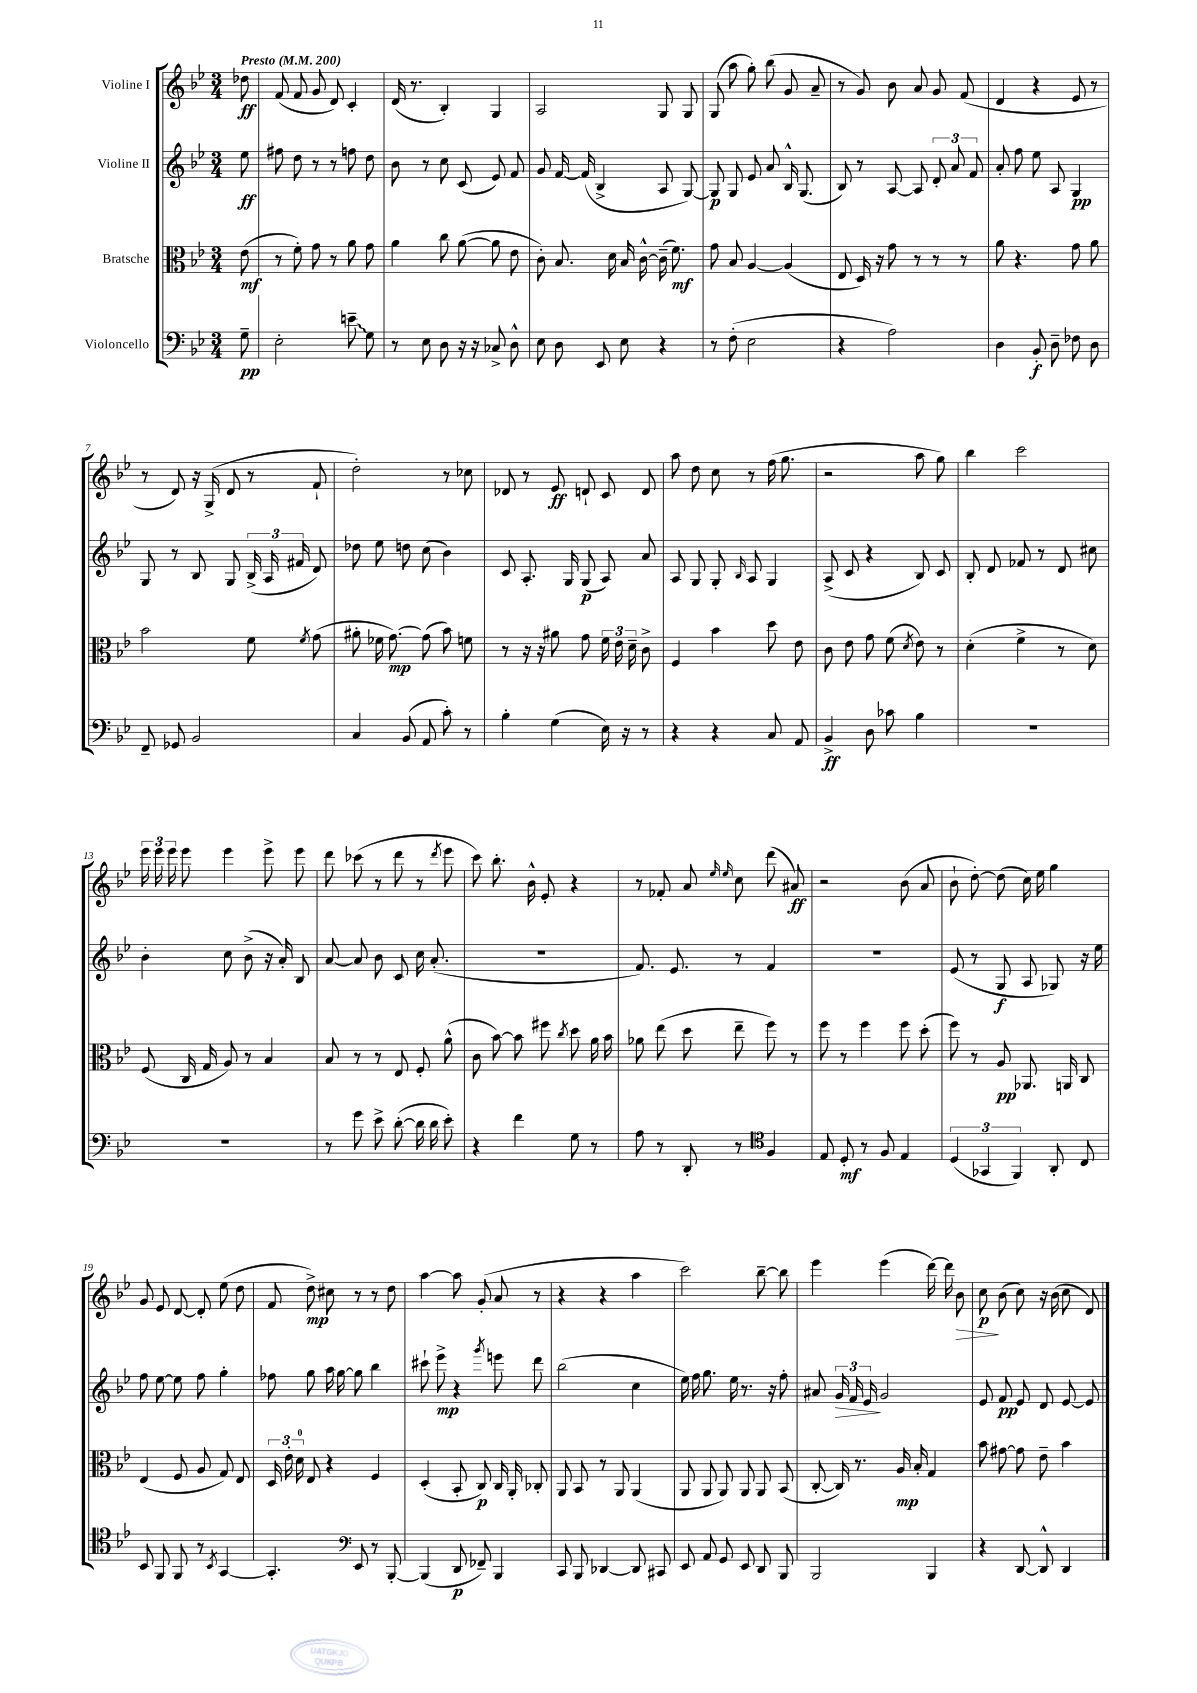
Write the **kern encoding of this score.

**kern	**kern	**kern	**kern
*staff4	*staff3	*staff2	*staff1
*clefF4	*clefC3	*clefG2	*clefG2
*k[b-e-]	*k[b-e-]	*k[b-e-]	*k[b-e-]
*M3/4	*M3/4	*M3/4	*M3/4
*MM200	*MM200	*MM200	*MM200
8G~\	(8e-\	8ee-\	8dd-\
=	=	=	=
2E-'\	8r	8ff#\	(8f/
.	8f'\)	8dd\	8f/
.	8g\	8r	8g/
.	8r	8r	8d/)
8e~\	8a\	8ff\	4c'/
8G\	8g\	8dd\	.
=	=	=	=
8r	4a\	8b-\	(16d/
.	.	.	8.r
8E-\	.	8r	.
8D\	8cc\	8cc\	4B-'/)
16r	([8a\	(8c/	.
16r	.	.	.
8C-^/	8a\]	8e-/)	4G/
8D^^\	8e-\	8f/	.
=	=	=	=
8E-\	8c'\)	8g/	2A/
8D\	8.B-/	[16f/	.
.	.	(16f/]	.
8EE-/	.	4B-^/	.
.	16d\	.	.
8E-\	16B-/	.	.
.	[16c^^\	.	.
4r	(16c~\]	8A/	8G/
.	8.f\)	.	.
.	.	[8G/)	8G/
=	=	=	=
8r	8g\	8G/]	(8G/
(8F'\	8B-/	8G/	8aa\
2E-\	[4A/	8e-/	8gg'\)
.	.	8a/	(8bb-\
.	(4A/]	16B-^^/	8g/
.	.	(8.G/	.
.	.	.	8a~/
=	=	=	=
4r	8E-/	8B-/)	8r
.	16D/)	8r	8g/)
.	16r	.	.
2A\)	8g\	[8A/	8b-\
.	8r	8A/]	8a/
.	8r	12d'/	8g/
.	.	12a/	.
.	8r	.	(8f/
.	.	12f/	.
=	=	=	=
4D\	8a\	8a'/	4d/
.	4.r	8ff\	.
8BB-'/	.	8ee-\	4r
8D~\	.	8A/	.
8F-\	8g\	4G/	8e-/
8D\	8a\	.	8r
=	=	=	=
8FF~/	2b-\	8G/	8r
8GG-/	.	8r	8d/)
2BB-/	.	8B-/	16r
.	.	.	(16G^/
.	.	8G/	8d/
.	8f\	(24B-^/	8r
.	.	24A/	.
.	.	24f#/	.
.	8qf/	.	.
.	(8g\	8d/)	8f`/
=	=	=	=
4C/	8a#'\	8dd-\	2dd'\)
.	16f-\	8ee-\	.
.	[8.g\)	.	.
(8BB-/	.	8dd\	.
8AA/	(8g\]	(8cc\	.
8c'\)	8b-\)	4b-\)	8r
8r	8f\	.	8cc-\
=	=	=	=
4B-'\	8r	8c/	8d-/
.	16r	8.A'/	8r
.	16r	.	.
(4G\	8a#\	.	8e-/
.	.	16G/	.
.	8g\	(8G/	8d`/
16E-\)	24f\	8A/)	8c/
.	24e-\	.	.
16r	.	.	.
.	24d~\	.	.
8r	8c^\	8a/	8d/
=	=	=	=
4r	4F/	8A/	8aa\
.	.	8G/	8dd\
4r	4b-\	8G'/	8cc\
.	.	16qqB-/	.
.	.	8A/	8r
8C/	8dd\	4G/	(16ff\
.	.	.	8.gg\
8AA/	8e-\	.	.
=	=	=	=
4BB-^/	8c\	(8A^/	2r
.	8e-\	8c/	.
8D\	8g\	4r	.
8c-\	(8f\	.	.
.	8qd/	.	.
4B-\	8e-\)	8B-/)	8aa\
.	8r	8c/	8gg\)
=	=	=	=
2.r	(4d'\	8B-'/	4bb-\
.	.	8d/	.
.	4f^\	8f-/	2ccc\
.	.	8r	.
.	8r	8d/	.
.	8d\)	8cc#\	.
=	=	=	=
2.r	(8F/	4b-'\	24eee-\
.	.	.	24eee-\
.	.	.	24eee-\
.	16C/	.	8eee-\
.	16G/	.	.
.	8A/)	8cc\	4eee-\
.	8r	(8b-^\	.
.	4B-/	16r	8eee-^\
.	.	16a'/)	.
.	.	8B-/	8eee-\
=	=	=	=
8r	8B-/	[8a/	8ddd\
8g\	8r	8a/]	(8ccc-\
8e-^\	8r	8b-\	8r
([8d'\	8E-/	8c/	8ddd\
16d\]	8F'/	16cc\	8r
16d\	.	(8.a'/	.
.	.	.	8qddd/
8e-'\)	(8a^^\	.	8eee-\
=	=	=	=
4r	8c\	2.r	8ccc\)
.	[8b-\)	.	8.bb-'\
4f\	8b-\]	.	.
.	.	.	16b-^^\
.	8ff#\	.	8e-'/
.	8qcc/	.	.
8G\	8dd\	.	4r
8r	16a\	.	.
.	16b-\	.	.
=	=	=	=
8A\	8a-\	8.f/)	8r
8r	(8ee-\	.	8f-'/
.	.	8.e-/	.
8DD'/	8dd\	.	8a/
.	.	.	16qqee-/
.	.	.	16qqee-/
8r	8ee-~\	8r	8cc\
*clefC4	*	*	*
4F/	8ff\)	4f/	(8ddd\
.	8r	.	8a#/)
=	=	=	=
8E-/	8ff\	2.r	2r
8D'/	8r	.	.
8r	4ff\	.	.
8F/	.	.	.
4E-/	8ff\	.	(8b-\
.	(8dd'\	.	8a/
=	=	=	=
(6D/	8ff\)	(8e-/	8b-`\
.	8r	8r	[8dd'\)
6GG-/	.	.	.
.	8A/	8G/	(8dd\]
6FF/)	.	.	.
.	8.AA-/	8A/	16cc\)
.	.	.	16ee-\
8AA'/	.	8G-/)	4gg\
.	16AA/	.	.
8C/	8C/	16r	.
.	.	16ee-\	.
=	=	=	=
8BB-/	(4E-/	8ff\	8g/
8FF/	.	[8ee-\	8e-/
8FF/	8F/	8ee-\]	[8d/
8r	8A/	8ff\	8d'/]
8qBB-/	.	.	.
[4GG/	8G/)	4gg'\	(8ee-\
.	8E-/	.	8dd\
=	=	=	=
4.GG'/]	24D/	8ff-\	8f/
.	24e-'\	.	.
.	24d\	.	.
.	8E-/	8gg\	8dd^\)
.	4r	16aa\	8cc#\
.	.	[16gg\	.
*clefF4	*	*	*
8EE-/	.	8gg\]	8r
8r	4F/	4bb-\	8r
[8BBB-'/	.	.	8dd\
=	=	=	=
(4BBB-/]	(4D'/	8ccc#`\	[4aa\
.	.	8eee-^\	.
8DD/	8BB-'/	4r	8aa\]
8FF-~/)	8C/)	.	(8g'/
.	.	8qggg/	.
4BBB-/	16C/	8eee\	8a/
.	16AA'/	.	.
.	8C-'/	8ddd\	8r
=	=	=	=
8CC/	8AA/	(2bb-\	4r
8BBB-/	8BB-/	.	.
[4DD-/	8r	.	4r
.	8AA/	.	.
8DD-/]	(4AA/	4cc\	4aa\
8CC#/	.	.	.
=	=	=	=
8EE-/	8AA/	16ee-\)	2ccc\)
.	.	16ff\	.
8AA/	8AA/	8.gg\	.
8GG/	8AA/)	.	.
.	.	16ee-\	.
8EE-/	8AA/	8.r	.
8DD/	8AA/	.	[8bb-~\
.	.	16r	.
8BBB-/	(8BB-/	8ff'\	8bb-\]
=	=	=	=
2BBB-/	[8C'/	8a#/	4eee-\
.	16C/])	24g/	.
.	.	24f/	.
.	8.r	.	.
.	.	24e-/	.
.	.	2g/	(4eee-\
.	16A/	.	.
.	16B-'/	.	.
4BBB-/	4G/	.	[16ddd\)
.	.	.	16ddd\]
.	.	.	8b-\
=	=	=	=
4r	8b-\	8e-/	8cc\
.	[8g#\	8f/	(8b-\
[8DD/	8g#\]	8e-/	8cc\)
8DD^^/]	8e-~\	8d/	16r
.	.	.	(16b-\
4DD/	4b-\	[8e-/	8cc\
.	.	8e-/]	8d/)
==	==	==	==
*-	*-	*-	*-
